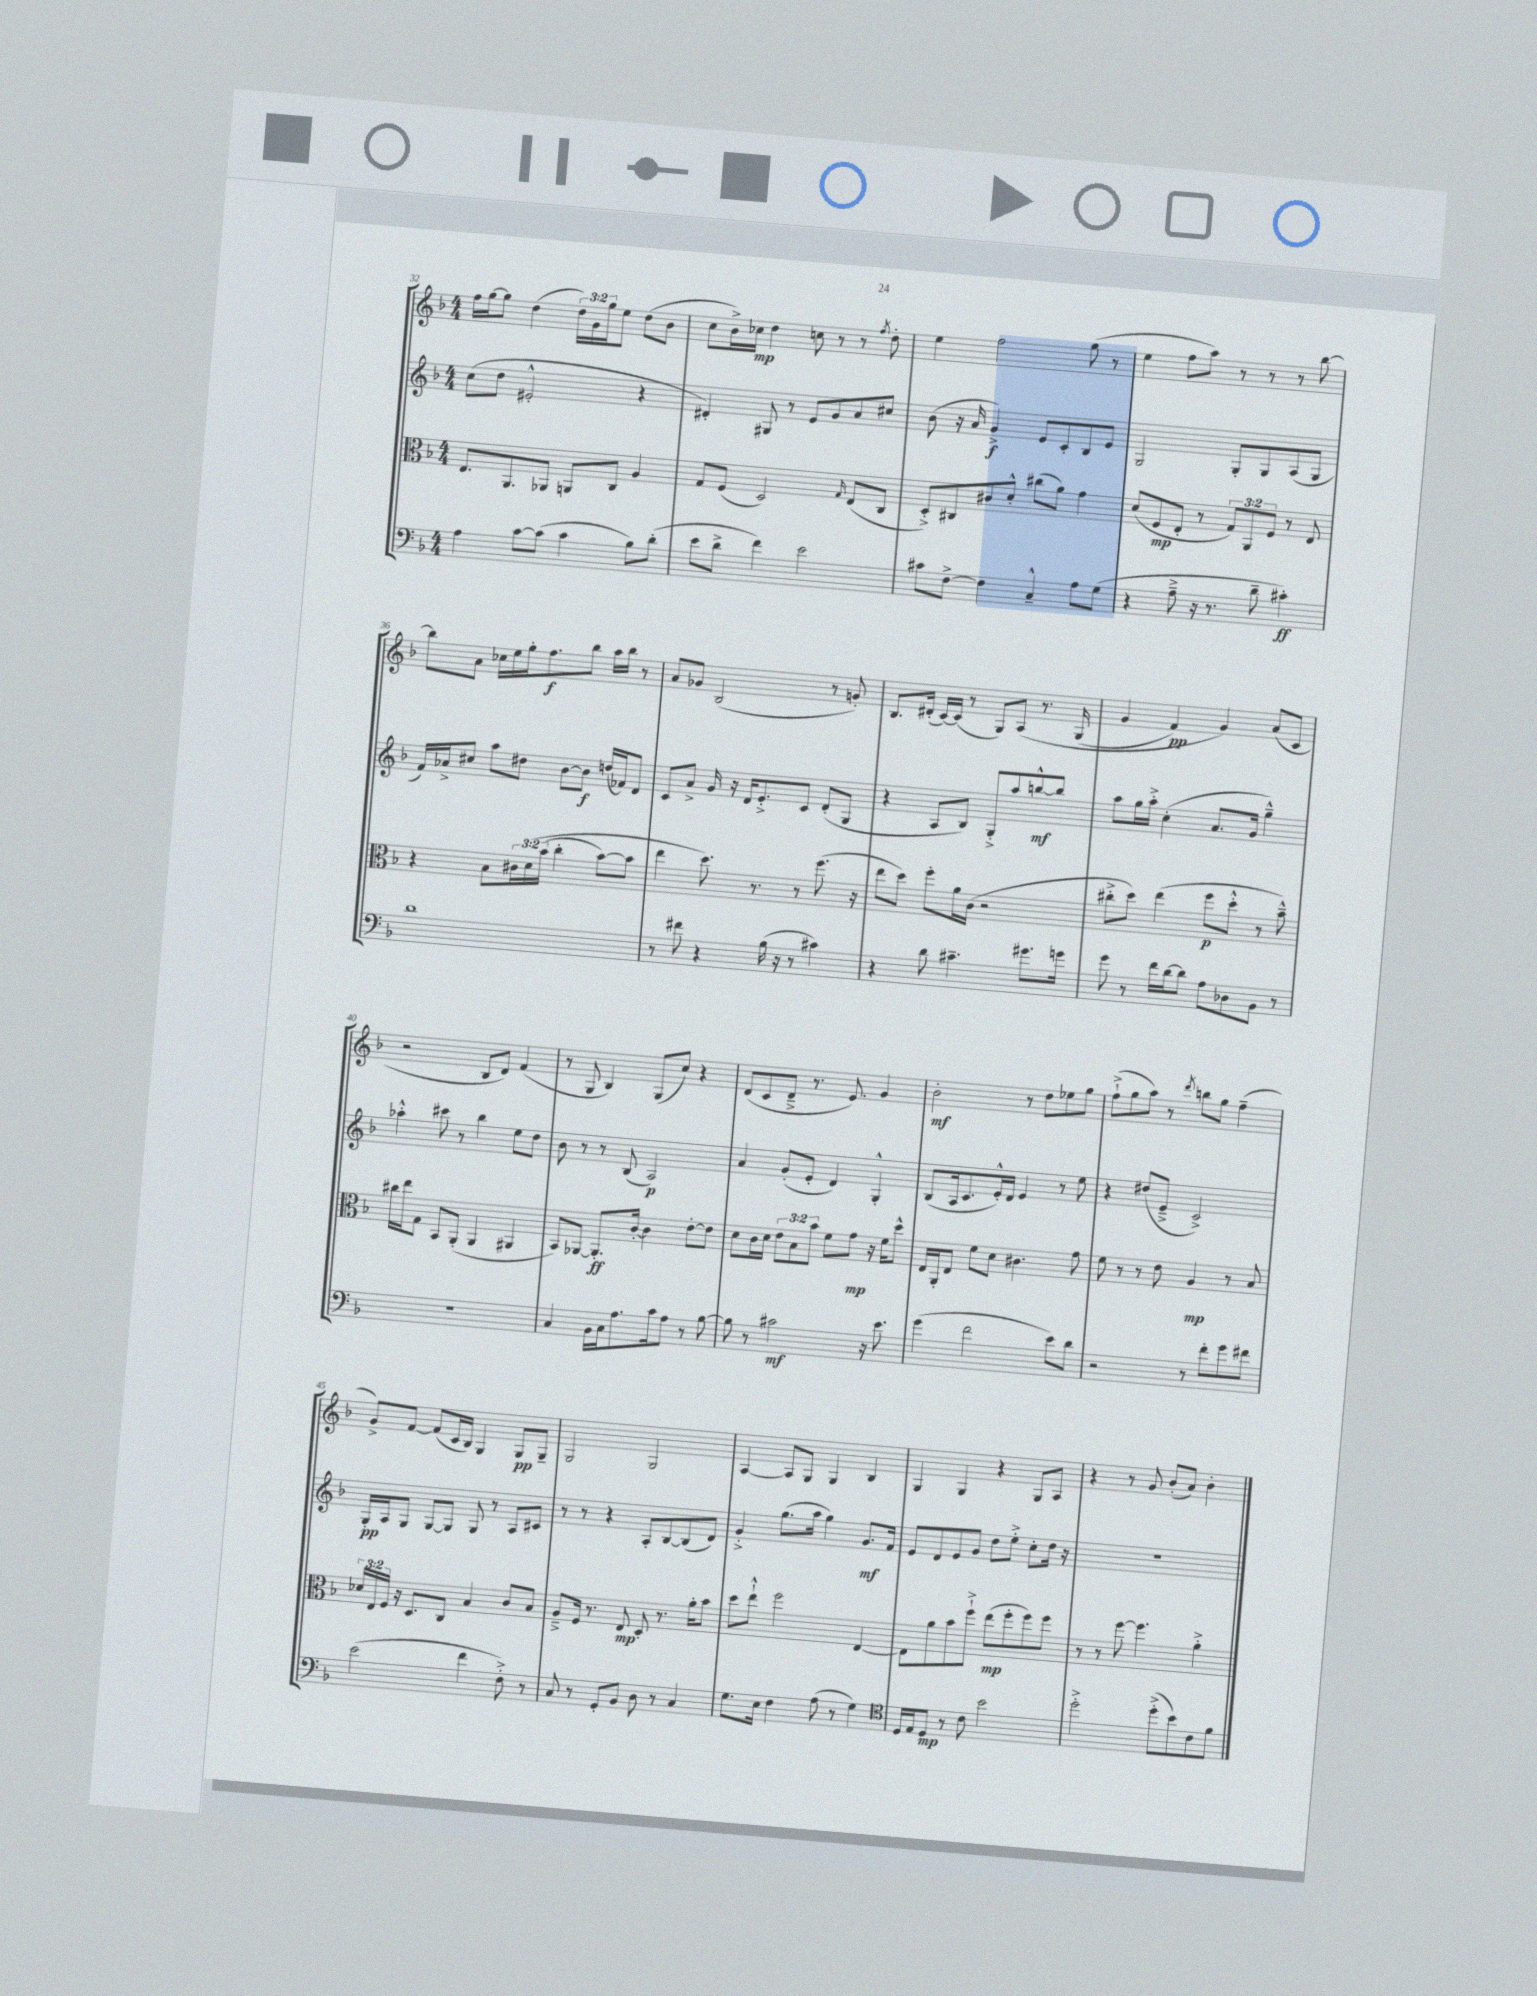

**kern	**dynam	**kern	**dynam	**kern	**dynam	**kern	**dynam
*part4	*part4	*part3	*part3	*part2	*part2	*part1	*part1
*staff4	*staff4	*staff3	*staff3	*staff2	*staff2	*staff1	*staff1
*clefF4	*	*clefC3	*	*clefG2	*	*clefG2	*
*k[b-]	*	*k[b-]	*	*k[b-]	*	*k[b-]	*
*M4/4	*	*M4/4	*	*M4/4	*	*M4/4	*
=32	=32	=32	=32	=32	=32	=32	=32
4A\	.	8.E/L	.	(8cc\L	.	16ff\LL	.
.	.	.	.	.	.	[16gg\J	.
.	.	.	.	8dd\J	.	8gg\J]	.
.	.	8.AA/	.	.	.	.	.
[8c\L	.	.	.	2e#X'^^/	.	(4dd\	.
(8c\J]	.	8AA-X/J	.	.	.	.	.
4c\	.	8AAn/L	.	.	.	24dd\LL)	.
.	.	.	.	.	.	24g\	.
.	.	.	.	.	.	24gg\J	.
.	.	8C/J	.	.	.	8ee\J	.
8B-\L)	.	4A/	.	4r	.	(8dd\L	.
(8d'\J	.	.	.	.	.	8b-\J	.
=33	=33	=33	=33	=33	=33	=33	=33
8e\L	.	8G/L	.	4d#X'/)	.	8cc\L	.
8d^\J	.	(8F/J	.	.	.	16b-^\L)	.
.	.	.	.	.	.	16cc-X\JJ	mp
4f\)	.	2D/)	.	8G#X/	.	4dd\	.
.	.	.	.	8r	.	.	.
2e\	.	.	.	8e/L	.	8ccn\	.
.	.	.	.	8g/	.	8r	.
.	.	16qqG/	.	.	.	.	.
.	.	(8E/L	.	8a/	.	8r	.
.	.	.	.	.	.	8qff/	.
.	.	8C/J	.	8cc#X/J	.	8dd'\	.
=34	=34	=34	=34	=34	=34	=34	=34
8c#X\L	.	8D'^/L)	.	(8b-\	.	4ee\	.
[8F^\J	.	8C#X/	.	16r	.	.	.
.	.	.	.	16a/	.	.	.
4F\]	.	8c#X/	.	4g^/)	f	2ff\	.
.	.	8d'^^/J	.	.	.	.	.
4C~^^/	.	(8cc#X\L	.	8e/L	.	.	.
.	.	8a\J)	.	8c'/	.	.	.
8A\L	.	4g\	.	8B-/	.	(8gg\	.
(8G\J	.	.	.	8e/J	.	8r	.
=35	=35	=35	=35	=35	=35	=35	=35
4r	.	(8d/L	.	2G/	.	4ee\	.
.	.	8F/	mp	.	.	.	.
8A~^\	.	8E'/J	.	.	.	8ff\L	.
16r	.	8r	.	.	.	8aa\J)	.
8.r	.	.	.	.	.	.	.
.	.	12G/L)	.	8G'/L	.	8r	.
.	.	12AA/	.	.	.	.	.
8d~\	.	.	.	8G/	.	8r	.
.	.	12F/J	.	.	.	.	.
4c#X'\)	ff	8r	.	(8A/	.	8r	.
.	.	8E/	.	8G/J	.	[8bb-\	.
!!LO:LB:g=z
=36	=36	=36	=36	=36	=36	=36	=36
1d	.	4r	.	16f/LL)	.	8bb-\L]	.
.	.	.	.	16a-X^/J	.	.	.
.	.	.	.	8cc#X/J	.	8a\J	.
.	.	8B-\L	.	8aa\L	.	16cc-X\LL	.
.	.	.	.	.	.	16ee\	.
.	.	24c#X\L	.	8dd#X\J	.	16gg'\J	.
.	.	(24d\	.	.	.	.	.
.	.	.	.	.	.	8.ff\	f
.	.	(24b-\JJ	.	.	.	.	.
.	.	4cc'\	.	[8b-\L	.	.	.
.	.	.	.	8b-\J]	f	8bb-\J	.
.	.	[8b-\L)	.	(16ddn/LL	.	16aa\LL	.
.	.	.	.	16f-X/J)	.	16bb-\JJ	.
.	.	8b-\J]	.	8d/J	.	8r	.
=37	=37	=37	=37	=37	=37	=37	=37
8r	.	4ee\	.	8c/L	.	8a/L	.
8f#X\	.	.	.	8a^/J	.	8g-X/J	.
4r	.	8.dd\)	.	16g/	.	(2B-/	.
.	.	.	.	16r	.	.	.
.	.	.	.	16d/KL	.	.	.
.	.	8.r	.	8.e'^/	.	.	.
(16B-\	.	.	.	.	.	.	.
16r	.	.	.	.	.	.	.
8r	.	8r	.	8c/J	.	.	.
4c#X\)	.	(8.ff\	.	(8d'/L	.	8r	.
.	.	.	.	8G/J	.	8gn'/)	.
.	.	16r	.	.	.	.	.
=38	=38	=38	=38	=38	=38	=38	=38
4r	.	8ee\L	.	4r	.	8.B-/L	.
.	.	8dd\J)	.	.	.	.	.
.	.	.	.	.	.	(16d#X'/Jk	.
8d\	.	8ff'\L	.	8A/L	.	[16c/LL)	.
.	.	.	.	.	.	(16c/JJ]	.
4.c#X~\	.	16a\L	.	8B-/J)	.	8r	.
.	.	(16c\JJ	.	.	.	.	.
.	.	2r	.	8G'^/L	.	8G/L)	.
.	.	.	.	8aa/	.	(8A/J	.
8.g#X\L	.	.	.	[8bbn^^/	mf	8.r	.
.	.	.	.	8bb/J]	.	.	.
16gn\Jk	.	.	.	.	.	(16G/	.
=39	=39	=39	=39	=39	=39	=39	=39
8g\	.	8cc#X'^\L	.	8aa\L	.	4g/	.
8r	.	8dd\J)	.	16gg\L	.	.	.
.	.	.	.	16aa'^\JJ	.	.	.
16f\LL	.	(4ee\	.	(4cc'\	.	4f/)	pp
[16d\J	.	.	.	.	.	.	.
8d\J]	.	.	.	.	.	.	.
8A\L	.	8ff\L	p	8.a/L	.	4g/)	.
8D-X\	.	8dd'^^\J	.	.	.	.	.
.	.	.	.	16g/Jk	.	.	.
8BB-\J	.	8r	.	4gg~^^\)	.	(8a/L	.
8r	.	8b-~^^\)	.	.	.	8c/J	.
!!LO:LB:g=z
=40	=40	=40	=40	=40	=40	=40	=40
1r	.	16cc#X\LL	.	4aa-X'^^\	.	2r	.
.	.	16ee\J	.	.	.	.	.
.	.	8G\J	.	.	.	.	.
.	.	8BB-/L	.	8ccc#X\	.	.	.
.	.	(8AA'/J	.	8r	.	.	.
.	.	4AA/	.	4bb-\	.	8B-/L	.
.	.	.	.	.	.	8d/J)	.
.	.	4AA#X/	.	8ee\L	.	(4f/	.
.	.	.	.	8dd\J	.	.	.
=41	=41	=41	=41	=41	=41	=41	=41
4C/	.	8BB-/L)	.	8b-\	.	8r	.
.	.	[8AA-X/J	.	8r	.	8G/	.
16BB-\LL	.	8.AA-'/L]	ff	8r	.	4B-/)	.
16C\J	.	.	.	.	.	.	.
8.A\	.	.	.	(8B-/	.	.	.
.	.	[16c'/Jk	.	.	.	.	.
.	.	4c\]	.	2A/)	p	(8G/L	.
16c\k	.	.	.	.	.	.	.
8A\J	.	.	.	.	.	8cc/J)	.
8r	.	[8e'\L	.	.	.	4r	.
[8B-\	.	8e\J]	.	.	.	.	.
=42	=42	=42	=42	=42	=42	=42	=42
8B-\]	.	8d\L	.	4a/	.	(8d/L	.
8r	.	16c\L	.	.	.	8c/	.
.	.	16d\JJ	.	.	.	.	.
2c#X\	mf	12e\L	.	(8g'/L	.	8d~^/J	.
.	.	12B-\	.	.	.	.	.
.	.	.	.	8e'/J	.	8.r	.
.	.	12b-\J	.	.	.	.	.
.	.	8f\L	.	4d/)	.	.	.
.	.	.	.	.	.	8.e/)	.
.	.	8g\J	mp	.	.	.	.
16r	.	16r	.	4G'^^/	.	4g/	.
8.e\	.	16f\KL	.	.	.	.	.
.	.	8dd^^\J	.	.	.	.	.
=43	=43	=43	=43	=43	=43	=43	=43
(4g\	.	16E/LL	.	(8B-/L	.	2b-'\	mf
.	.	16AA'/J	.	.	.	.	.
.	.	8E/J	.	16A/k	.	.	.
.	.	.	.	8.c/	.	.	.
2f\	.	8f\L	.	.	.	.	.
.	.	8d\J	.	16e'^^/L)	.	.	.
.	.	.	.	16d/JJ	.	.	.
.	.	4.c#X\	.	4e/	.	8r	.
.	.	.	.	.	.	8dd\L	.
8e\L)	.	.	.	8r	.	8ee-X\	.
8d\J	.	8g\	.	8ee\	.	8gg\J	.
=44	=44	=44	=44	=44	=44	=44	=44
2r	.	8f\	.	4r	.	(8ff`^\L	.
.	.	8r	.	.	.	8gg\	.
.	.	8r	.	(8dd#X/L	.	8aa\J)	.
.	.	8e\	.	8e~^/J	.	8r	.
.	.	.	.	.	.	8qddd/	.
8r	.	4A/	mp	2c^/)	.	8bbn\L	.
8f'\L	.	.	.	.	.	8gg\J	.
8g\	.	8r	.	.	.	(4ff~\	.
8f#X\J	.	8B-/	.	.	.	.	.
!!LO:LB:g=z
=45	=45	=45	=45	=45	=45	=45	=45
(2e\	.	24d-X/LL	.	16G'/LL	pp	8g^/L)	.
.	.	24E/	.	.	.	.	.
.	.	.	.	16A/J	.	.	.
.	.	24F/JJ	.	.	.	.	.
.	.	16r	.	8G/J	.	[8f/J	.
.	.	8.D/L	.	.	.	.	.
.	.	.	.	[8G/L	.	(8f/L]	.
.	.	8C/J	.	8G/J]	.	16c/L	.
.	.	.	.	.	.	16B-/JJ)	.
4f\	.	4B-/	.	8G/	.	4G/	.
.	.	.	.	8r	.	.	.
8F'^\)	.	8c/L	.	8A/L	.	8G/L	pp
8r	.	8B-/J	.	8c#X/J	.	8G~/J	.
=46	=46	=46	=46	=46	=46	=46	=46
8C/	.	8A~^/L	.	8r	.	2G/	.
8r	.	16F/Jk	.	8r	.	.	.
.	.	8.r	.	.	.	.	.
8GG'/L	.	.	.	4r	.	.	.
8BB-/J	.	8E/	mp	.	.	.	.
8D\	.	8D'/	.	8A'/L	.	2G/	.
8r	.	8.r	.	[8B-/	.	.	.
4C/	.	.	.	(8B-/]	.	.	.
.	.	16a'\KL	.	.	.	.	.
.	.	8b-\J	.	8d/J)	.	.	.
=47	=47	=47	=47	=47	=47	=47	=47
8.G\L	.	8dd\L	.	4g'^/	.	[4A/	.
.	.	8ee`^^\J	.	.	.	.	.
16E\Jk	.	.	.	.	.	.	.
4F\	.	2ff\	.	(8.gg\L	.	8A/L]	.
.	.	.	.	.	.	8G/J	.
.	.	.	.	16aa\Jk	.	.	.
(8A\	.	.	.	4gg\)	.	4G/	.
8r	.	.	.	.	.	.	.
4G\)	.	[4E/	.	8.g/L	mf	4B-/	.
.	.	.	.	16f/Jk	.	.	.
=48	=48	=48	=48	=48	=48	=48	=48
*clefC4	*	*	*	*	*	*	*
16D/LL	.	8E\L]	.	8e/L	.	4G/	.
16E/J	.	.	.	.	.	.	.
8D/J	mp	8a\	.	8d/	.	.	.
8r	.	8b-\	.	8e/	.	4G/	.
8c\	.	8ff`^\J	.	8g/J	.	.	.
2b-\	.	(8ee\L	mp	8dd\L	.	4r	.
.	.	8ff'\	.	8ee'^\J	.	.	.
.	.	8ff\)	.	8cc'\L	.	8G/L	.
.	.	8ff\J	.	16dd\Jk	.	8A/J	.
.	.	.	.	16r	.	.	.
=49	=49	=49	=49	=49	=49	=49	=49
2dd'^\	.	8r	.	1r	.	4r	.
.	.	8r	.	.	.	.	.
.	.	[8ff\	.	.	.	8r	.
.	.	4.ff\]	.	.	.	8g/	.
(8dd'^\L	.	.	.	.	.	(8b-'/L	.
8b-\)	.	.	.	.	.	8a/J)	.
8c\	.	4a'^\	.	.	.	4b-'\	.
8f\J	.	.	.	.	.	.	.
==	==	==	==	==	==	==	==
*-	*-	*-	*-	*-	*-	*-	*-
